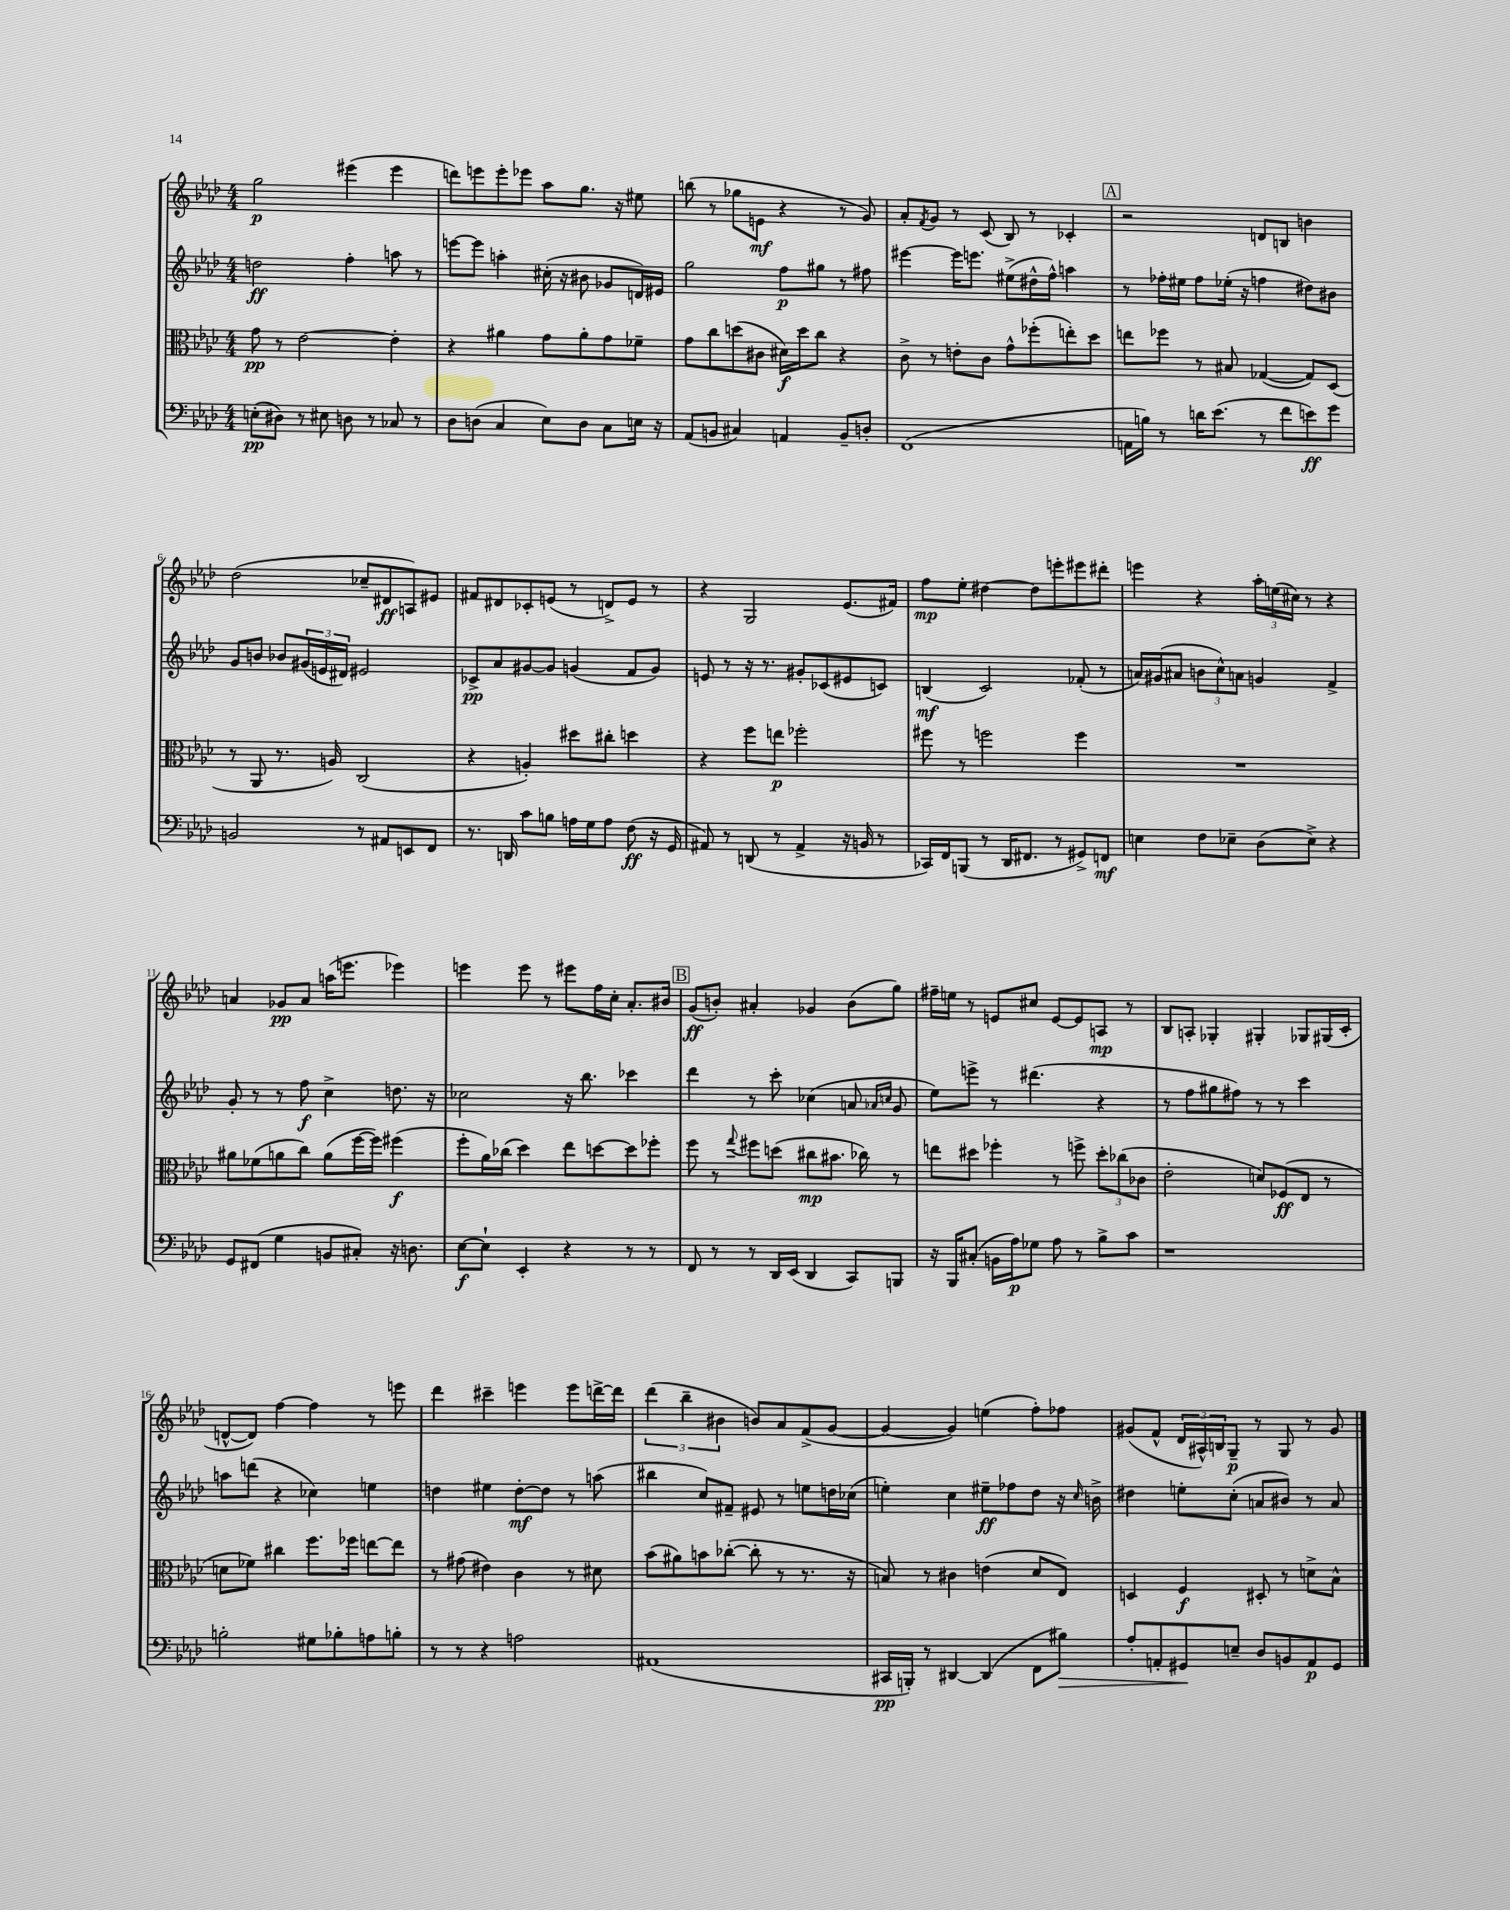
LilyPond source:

<<
\new StaffGroup <<
\new Staff = "s0" {
    \clef treble \key aes \major \numericTimeSignature \time 4/4
    g''2\p eis'''4( eis'''4 |
    d'''8) e'''8 e'''8-. ees'''8 aes''8 g''8. r16 eis''8 |
    b''8( r8 ges''8 e'8\mf r4 r8 g'8) |
    aes'8-. \acciaccatura { f'8 } g'8 r8 c'8( bes8) r8 ces'4-. |
    \mark \markup { \box "A" } r2 d'8 b8 b'4 |
    des''2( ces''8-- dis'8\ff a8) eis'8 |
    fis'8 dis'8 ces'8-. e'8( r8 d'8->) e'8 r8 |
    r4 g2 ees'8.( fis'16) |
    f''8\mp ees''8-. dis''4~ dis''8 e'''8-. eis'''8 dis'''8-. |
    e'''4 r4 \tuplet 3/2 { aes''16-. e''16( cis''16) } r8 r4 |
    a'4 ges'8\pp a'8 a''16( e'''8. ees'''4) |
    e'''4 e'''8 r8 eis'''8 f''16 c''16-. aes'8.-. bis'16 |
    \mark \markup { \box "B" } g'8\ff( b'8-.) ais'4-. ges'4 b'8( g''8) |
    fis''16-- e''16 r8 e'8 cis''8 e'8~ e'8 a8\mp r8 |
    bes8 a8-. ges4-. gis4-. ges8 gis16( c'16-. |
    d'8~-^ d'8) f''4~ f''4 r8 e'''8 |
    des'''4 cis'''4-- e'''4 e'''8 d'''16~-> d'''16 |
    \tuplet 3/2 { des'''4( bes''4-- bis'4 } b'8) aes'8 f'8->( g'8~ |
    g'4~ g'4) e''4( f''8-.) fes''8 |
    gis'8( f'8-^ \tuplet 3/2 { des'16 ais16-^) b16 } g8--\p r8 g8 r8 gis'8 \bar "|." |
}
\new Staff = "s1" {
    \clef treble \key aes \major \numericTimeSignature \time 4/4
    d''2\ff f''4-. a''8 r8 |
    e'''8~ e'''8 a''4-. cis''16-.( r16 bis'8 ges'8 d'16) eis'16 |
    g''2 f''8\p gis''8 r8 fis''8 |
    eis'''4~ eis'''16 e'''8. eis''8->( dis''16-^ f''16-^) a''4 |
    \mark \markup { \box "A" } r8 fes''16-. eis''16 fes''8 ees''16-.( r16 f''4 dis''8) bis'8 |
    g'8 b'8 bes'8 \tuplet 3/2 { gis'16( e'16 dis'16) } eis'2 |
    ces'8->\pp aes'8 gis'8~ gis'8 g'4( f'8 g'8) |
    e'8 r8 r16 r8. gis'8-. ces'8( eis'8 c'8) |
    b4\mf( c'2) fes'8-.( r8 |
    a'16) gis'16( ais'8 \tuplet 3/2 { b'8 c''8-^) a'8 } g'4 f'4-> |
    g'8-. r8 r8 f''8\f c''4-> d''8. r16 |
    ces''2 r16 bes''8. ces'''4 |
    \mark \markup { \box "B" } des'''4 r8 c'''8-. ces''4( a'8 \grace { aes'16 c''16 } g'8 |
    ees''8) e'''8-> r8 dis'''4.( r4 |
    r8 f''8 gis''8 fis''8) r8 r8 c'''4 |
    a''8 d'''8( r4 ces''4) e''4 |
    d''4 eis''4 d''8~-.\mf d''8 r8 a''8( |
    bis''4 c''8) fis'8-- eis'8 r8 e''8 d''16 ces''16( |
    e''4-.) c''4 eis''8--\ff fes''8 des''8 r16 \grace { c''16 } b'16-> |
    dis''4 e''8-. c''8-.( a'8 bis'8) r8 a'8 \bar "|." |
}
\new Staff = "s2" {
    \clef alto \key aes \major \numericTimeSignature \time 4/4
    g'8\pp r8 ees'2~ ees'4-. |
    r4 ais'4 g'8 ais'8-. g'8 fes'8-- |
    g'8 c''8 d''8( cis'8 dis'16\f) d''16 c''8 r4 |
    c'8-> r8 e'8-. c'8 g'8-^ fes''8-.( e''8-.) des''8 |
    \mark \markup { \box "A" } e''8 fes''8 r8 bis8 ges4~( ges8) des8( |
    r8 aes,8 r8. a16) c2( |
    r4 a4-.) dis''8 cis''8-. d''4 |
    r4 f''8 e''8\p fes''2-. |
    fis''8 r8 f''2 f''4 |
    R1 |
    ais'8 fes'8( a'8 c''8) a'8( f''16~ f''16) fis''4\f( |
    f''8-. aes'16) ces''16( des''4) ees''8 d''8~ d''8 fes''8-. |
    \mark \markup { \box "B" } f''8 r8 \appoggiatura { g''8 } fis''8 d''8( cis''8\mp bis'8. ces''16) r8 |
    e''8 dis''8 fes''4-. r8 f''8-> \tuplet 3/2 { dis''8-. ces''8( ces'8 } |
    ees'2-. d'8) fes8\ff( ees8 r8 |
    d'8 fes'8) cis''4 f''8. fes''16 e''8~ e''8 |
    r8 gis'8( eis'4) c'4 r8 dis'8 |
    bes'8( ais'8) b'8 ces''8~-.( ces''8-. r8 r8. r16 |
    b8) r8 cis'4 e'4( des'8 ees8) |
    d4 f4\f dis8-. r8 d'8-> bes8-^ \bar "|." |
}
\new Staff = "s3" {
    \clef bass \key aes \major \numericTimeSignature \time 4/4
    e8-.\pp( dis8) r8 eis8 d8 r8 ces8 r8 |
    des8 d8( c4 ees8) d8 c8 e16 r16 |
    aes,8( b,8 cis4) a,4 b,8-- d8-. |
    f,1( |
    \mark \markup { \box "A" } a,16 b16) r8 d'16 ees'8.( r8 f'8 e'8\ff) g'8 |
    b,2 r8 ais,8 e,8 f,8 |
    r8. d,16 c'8 b8 a16 g16 a8 f8\ff( r16 g,16 |
    ais,8) r8 d,8( r8 ais,4-> r16 b,16 r8 |
    ces,16) f,16 b,,8( r8 des,16 fis,8. r8 gis,8->) f,8\mf |
    e4 f8 ees8-- des8( ees8->) r4 |
    g,8 fis,8( g4 b,8 cis8-.) r16 d8. |
    ees8~\f ees8-! ees,4-. r4 r8 r8 |
    \mark \markup { \box "B" } f,8 r8 r8 des,16 ees,16( des,4 c,8) b,,8 |
    r16 bes,,16 cis8-.( b,16 aes16\p) ges8 aes8 r8 bes8-> c'8 |
    r1 |
    b2-. gis8 bes8-. a8 b8-. |
    r8 r8 r4 a2 |
    ais,1( |
    cis,16\pp b,,16-.) r8 dis,4~ dis,4( f,8 bis8\>) |
    aes8-. a,8-. gis,8\! e8-- des8 b,8 a,8\p gis,8 \bar "|." |
}
>>
>>
